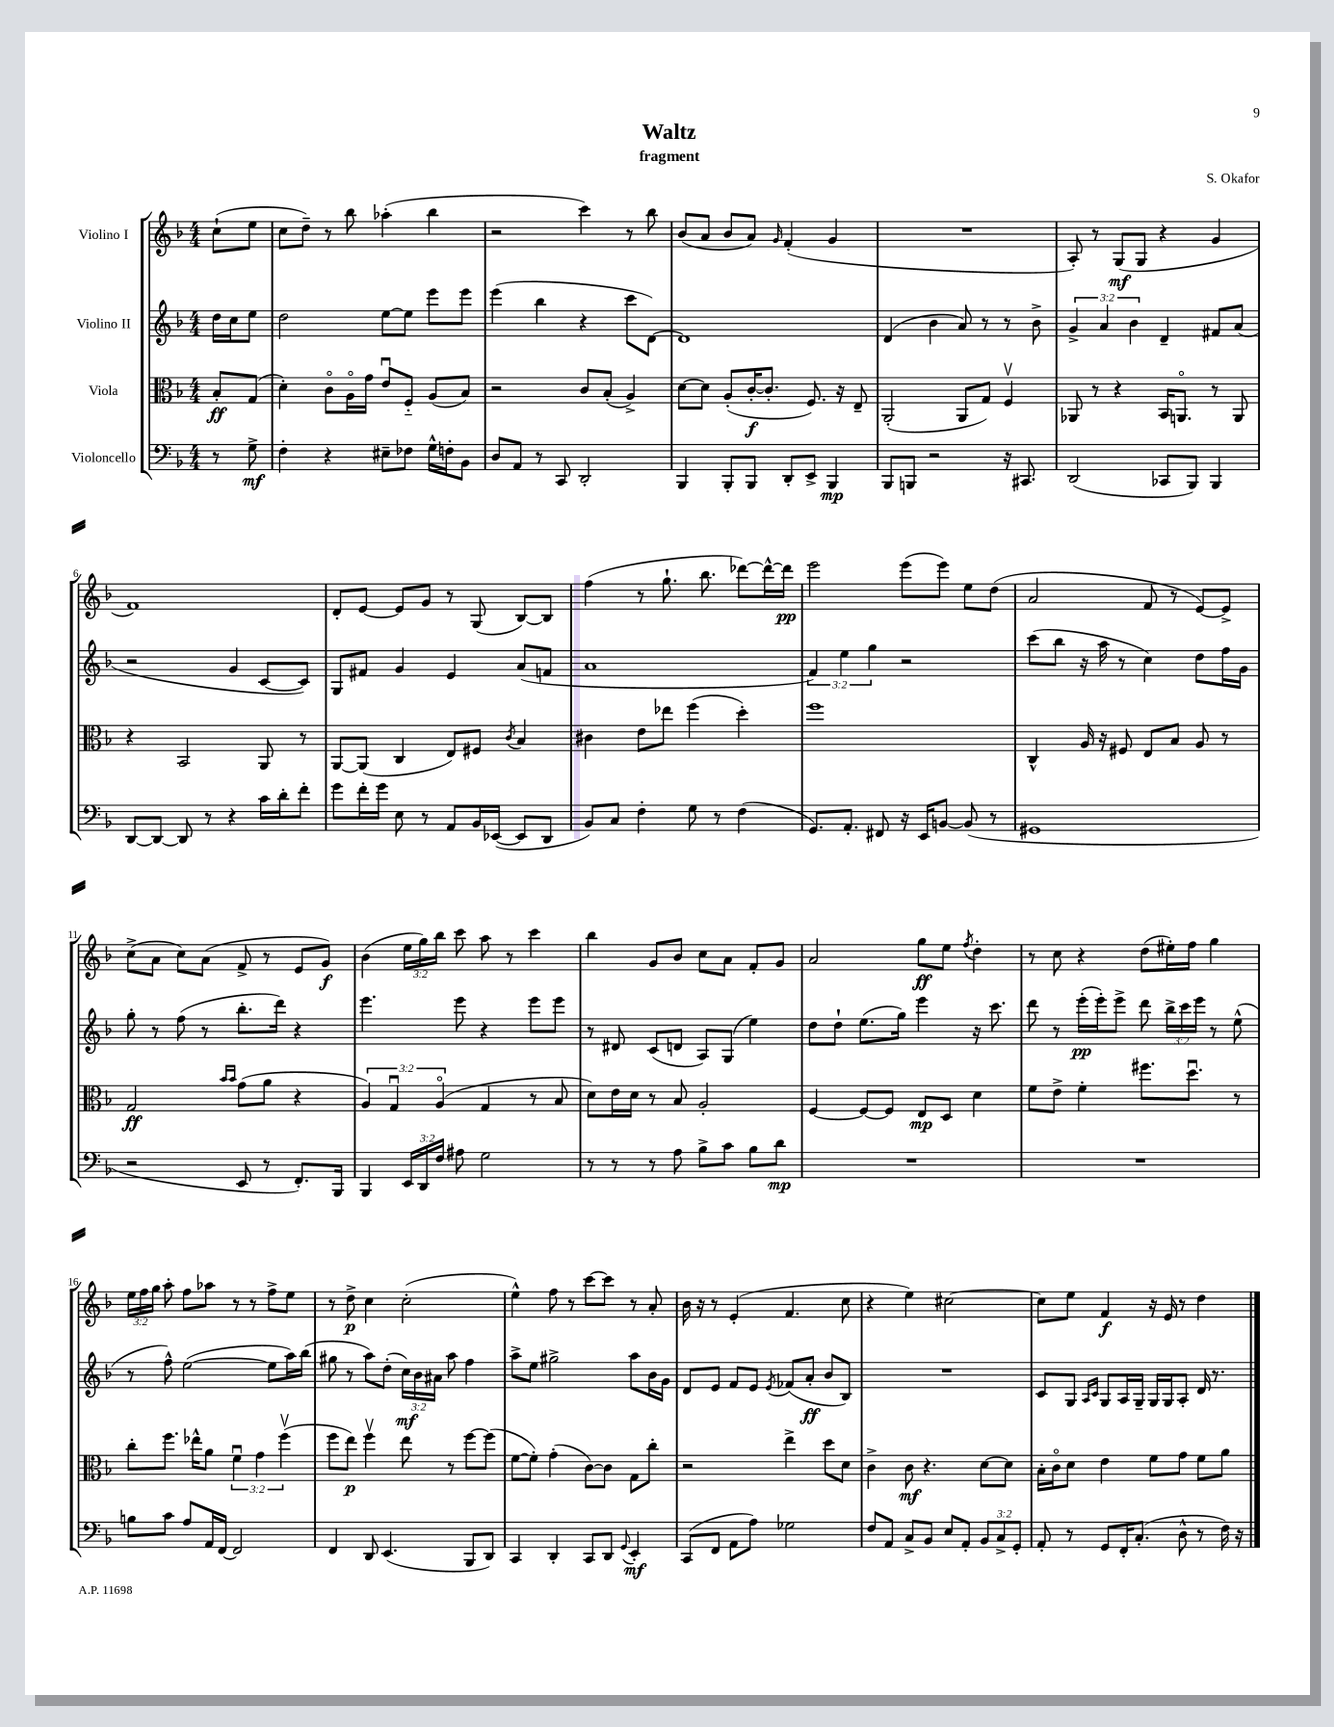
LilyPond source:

\header { title = "Waltz" composer = "S. Okafor" subtitle = "fragment" }
<<
\new StaffGroup <<
\new Staff = "s0" \with { instrumentName = "Violino I" } {
    \clef treble \key f \major \numericTimeSignature \time 4/4 \override Staff.TupletNumber.text = #tuplet-number::calc-fraction-text \partial 4
    \autoBeamOff c''8[-!( e''8] |
    c''8[ d''8]--) r8 bes''8 aes''4-.( bes''4 |
    r2 c'''4) r8 bes''8 |
    bes'8[( a'8] bes'8[ a'8]) \grace { g'16 } f'4-.( g'4 |
    R1 |
    a8-.) r8 g8[\mf( g8] r4 g'4 |
    f'1) |
    d'8[-. e'8]~ e'8[ g'8] r8 g8( bes8[~) bes8] |
    f''4( r8 g''8.-! bes''8. des'''8[~) des'''16~-^ des'''16]\pp |
    e'''2 e'''8[( e'''8]) e''8[ d''8]( |
    a'2 f'8 r8 e'8[~) e'8]-> |
    c''8[->( a'8] c''8[) a'8]( f'8-> r8 e'8[ g'8]\f) |
    bes'4( \tuplet 3/2 { e''16[ g''16) bes''16] } c'''8 a''8 r8 c'''4 |
    bes''4 g'8[ bes'8] c''8[ a'8] f'8[-. g'8] |
    a'2 g''8[\ff e''8] \acciaccatura { f''8 } d''4-. |
    r8 c''8 r4 d''8[( eis''16-.) f''16] g''4 |
    \tuplet 3/2 { e''16[ f''16 g''16] } a''8-. f''8[ aes''8] r8 r8 f''8[-> e''8] |
    r8 d''8->\p c''4 c''2-.( |
    e''4-^) f''8 r8 c'''8[~ c'''8] r8 a'8-. |
    bes'16 r16 r8 e'4-.( f'4. c''8 |
    r4 e''4) cis''2~ |
    cis''8[ e''8] f'4\f r16 e'16 r8 d''4 \bar "|." |
}
\new Staff = "s1" \with { instrumentName = "Violino II" } {
    \clef treble \key f \major \numericTimeSignature \time 4/4 \override Staff.TupletNumber.text = #tuplet-number::calc-fraction-text \partial 4
    \autoBeamOff d''16[ c''16 e''8] |
    d''2 e''8[~ e''8] e'''8[ e'''8] |
    e'''4( bes''4 r4 c'''8[ d'8]~) |
    d'1 |
    d'4( bes'4 a'8) r8 r8 bes'8-> |
    \tuplet 3/2 { g'4-> a'4 bes'4 } d'4-- fis'8[ a'8]( |
    r2 g'4 c'8[~ c'8]) |
    g8[ fis'8] g'4 e'4 a'8[( f'8] |
    a'1 |
    \tuplet 3/2 { f'4) e''4 g''4 } r2 |
    c'''8[( bes''8] r16 a''16 r8 c''4) d''8[ f''16 g'16] |
    g''8-. r8 f''8( r8 bes''8.[-. d'''16]) r4 |
    e'''4. e'''8 r4 e'''8[ e'''8] |
    r8 dis'8 c'8[( d'8] a8[) g8]( e''4) |
    d''8[ d''8]-! e''8.[( g''16]) e'''4 r16 c'''8. |
    d'''8 r8 e'''16[-.\pp( e'''16-.) e'''8]-> d'''8 \tuplet 3/2 { bes''16[-> c'''16 e'''16] } r8 e''8-^( |
    r8 f''8-^) e''2~( e''8[ a''16) bes''16]( |
    gis''8 r8 a''8[) d''8]-.( \tuplet 3/2 { c''16[\mf) bes'16 ais'16] } a''8 f''4 |
    a''8[-> e''8] gis''2-> a''8[ bes'16 g'16] |
    d'8[ e'8] f'8[ e'8] \acciaccatura { e'8 } fes'8[( a'8]-.\ff bes'8[ bes8]) |
    R1 |
    c'8[ g8] \grace { a16[ c'16] } g8[ a16 g16]-- g16[ g16 a8]-. d'16 r8. \bar "|." |
}
\new Staff = "s2" \with { instrumentName = "Viola" } {
    \clef alto \key f \major \numericTimeSignature \time 4/4 \override Staff.TupletNumber.text = #tuplet-number::calc-fraction-text \partial 4
    \autoBeamOff bes8[-.\ff g8]( |
    d'4-.) c'8[\flageolet a16\flageolet g'16] e'8[\downbow f8]-_ a8[( bes8]) |
    r2 c'8[ bes8]-.( a4->) |
    d'8[~ d'8] a8[-.( c'16~-.\f c'8.]-. f8.) r16 e8-- |
    a,2-.( a,8[ g8]) f4\upbow |
    aes,8 r8 r4 bes,16[ a,8.]\flageolet r8 a,8 |
    r4 bes,2 a,8 r8 |
    a,8[~ a,8]( c4 e8[) fis8] \acciaccatura { c'8 } bes4 |
    cis'4 e'8[ ees''8] f''4( d''4-.) |
    f''1 |
    c4-^ a16 r16 fis8 e8[ bes8] a8 r8 |
    g2\ff \grace { bes'16[ bes'16] } g'8[( a'8] r4 |
    \tuplet 3/2 { a4) g4\downbow a4\flageolet( } g4 r8 bes8 |
    d'8[) e'16 d'16] r8 bes8 a2-. |
    f4~ f8[~ f8] e8[\mp d8] d'4 |
    f'8[ e'8]-> f'4-. fis''8.[ d''8.]\downbow r8 |
    c''8[-. f''8.] ees''16[-^ a'8] \tuplet 3/2 { f'4\downbow g'4 f''4\upbow( } |
    f''8[ e''8]\p) f''4\upbow e''8 r8 f''8[~ f''8]( |
    f'8[~ f'8]-.) g'4-.( c'8[~) c'8] g8[ c''8]-. |
    r2 e''4-> d''8[ d'8] |
    c'4-> c'8\mf r4. d'8[~ d'8] |
    bes16[-. c'16\flageolet d'8] e'4 f'8[ g'8] f'8[ a'8] \bar "|." |
}
\new Staff = "s3" \with { instrumentName = "Violoncello" } {
    \clef bass \key f \major \numericTimeSignature \time 4/4 \override Staff.TupletNumber.text = #tuplet-number::calc-fraction-text \partial 4
    \autoBeamOff r8 g8->\mf |
    f4-. r4 eis8[-- fes8] g16[-^ f16-. bes,8] |
    d8[ a,8] r8 c,8 d,2-. |
    bes,,4 bes,,8[-. bes,,8] d,8[-. e,8]-> bes,,4\mp |
    bes,,8[ b,,8] r2 r16 cis,8. |
    d,2( ces,8[ bes,,8]) bes,,4 |
    d,8[~ d,8]~ d,8 r8 r4 c'16[ d'16-. f'8]-. |
    g'8[ f'16-. g'16] e8 r8 a,8[ bes,16 ees,16]~( ees,8[ d,8] |
    bes,8[) c8] f4-. g8 r8 f4( |
    g,8.[) a,8.]-. fis,8 r16 e,16[ b,8]~ b,8( r8 |
    gis,1 |
    r2 e,8 r8 f,8.[-.) bes,,16] |
    bes,,4 \tuplet 3/2 { e,16[ d,16 f16] } ais8 g2 |
    r8 r8 r8 a8 bes8[-> c'8] bes8[ d'8]\mp |
    R1 |
    R1 |
    b8[ c'8] a8[ a,16 f,16]~ f,2 |
    f,4 d,8 e,4.( bes,,8[ d,8]) |
    c,4 d,4-. c,8[ d,8] \appoggiatura { g,8 } e,4-.\mf |
    c,8[( f,8] a,8[ a8]) ges2 |
    f8[ a,8] c8[-> bes,8] e8[ a,8]-. \tuplet 3/2 { bes,8[ c8-> g,8]-. } |
    a,8-. r8 g,8[ f,16-. c8.]-.( d8-^ r8 f16) r16 \bar "|." |
}
>>
>>
